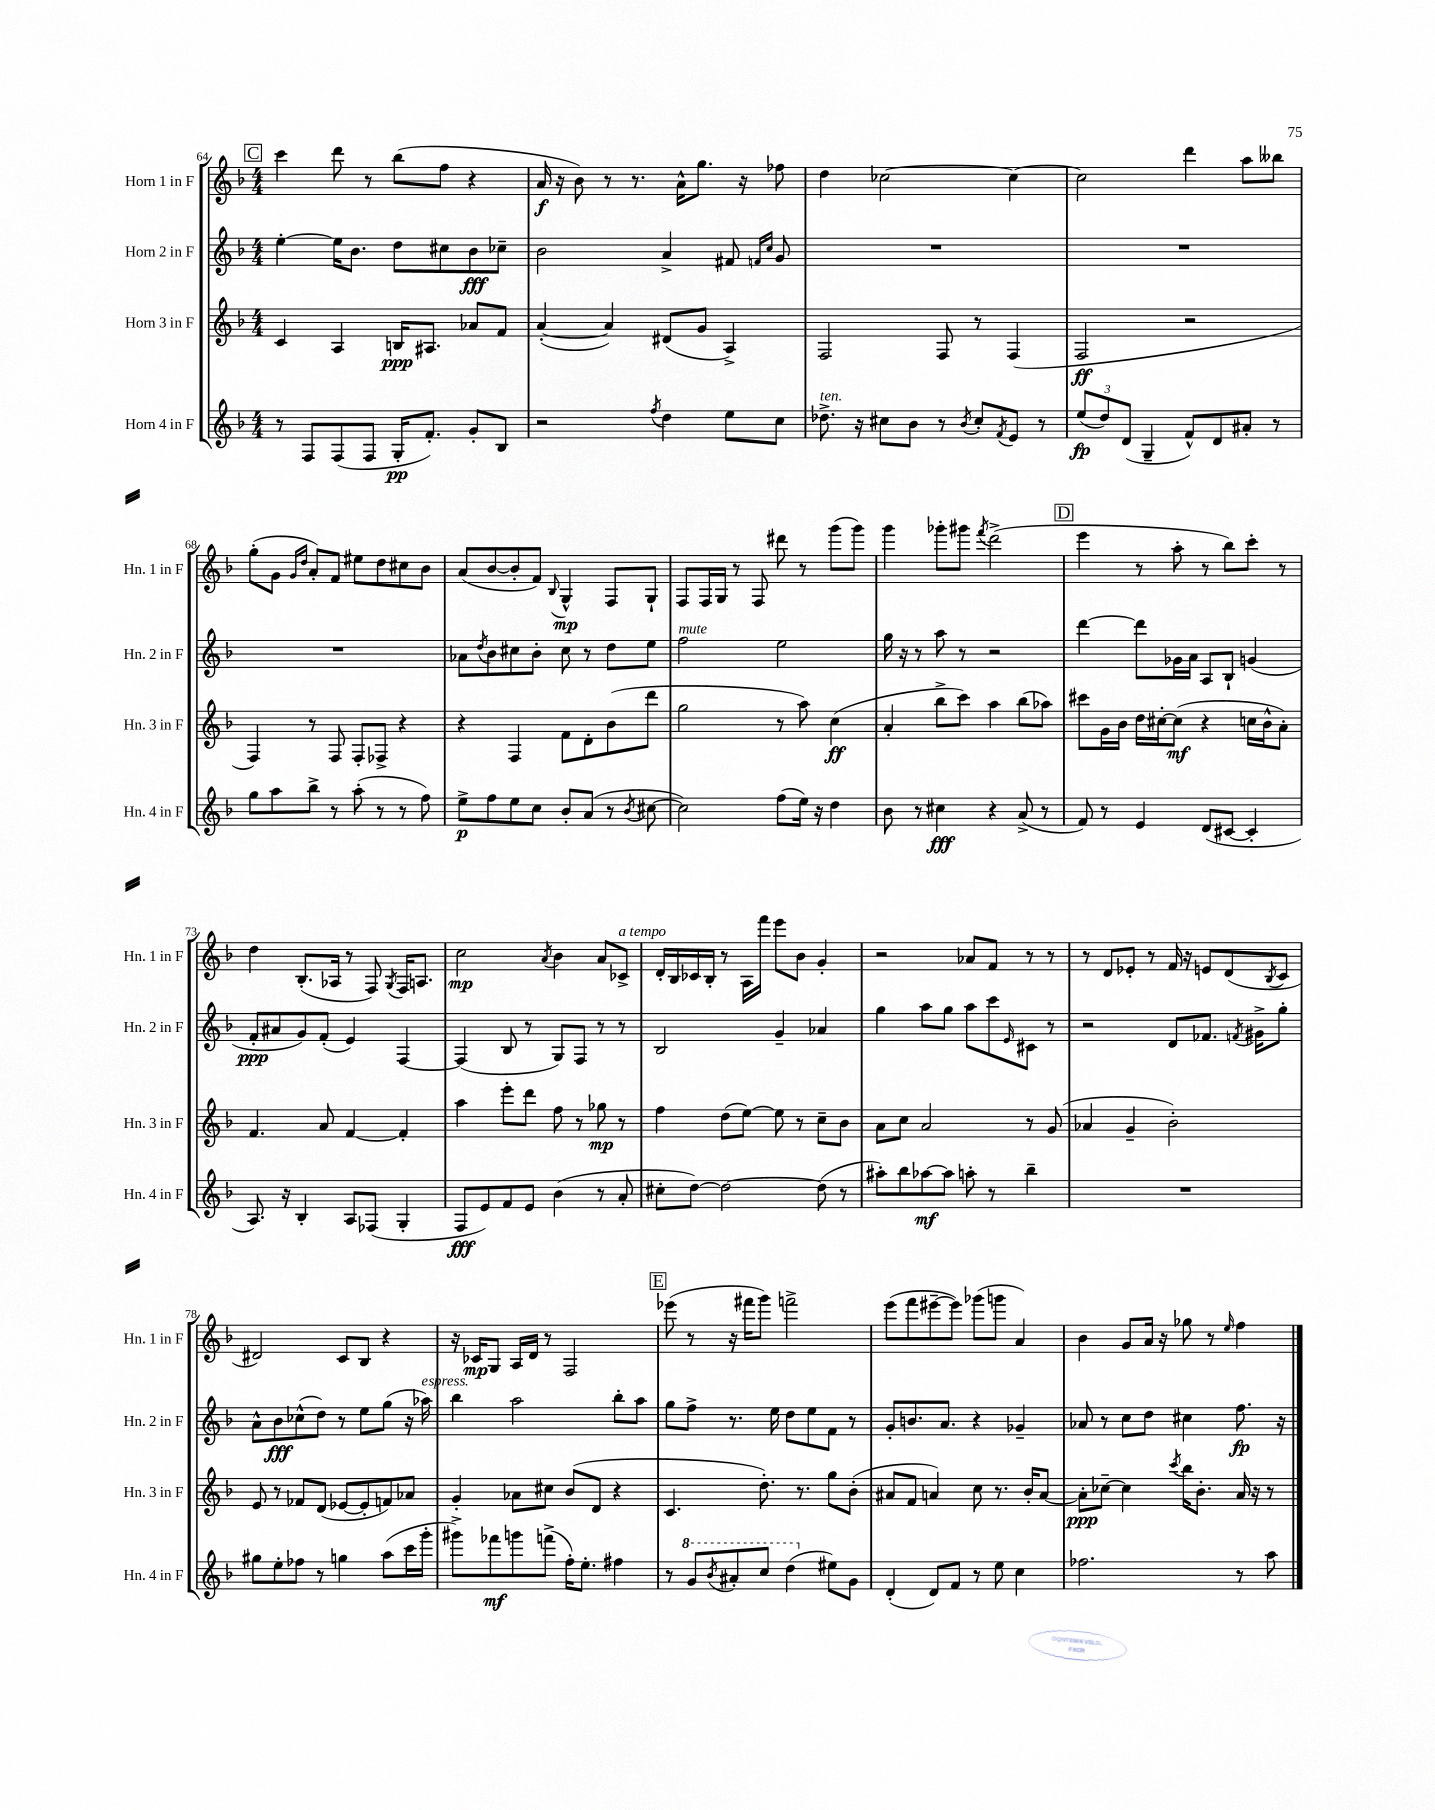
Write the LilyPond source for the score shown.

<<
\new StaffGroup <<
\new Staff = "s0" \with { instrumentName = "Horn 1 in F" shortInstrumentName = "Hn. 1 in F" } {
    \clef treble \key f \major \numericTimeSignature \time 4/4
    \mark \markup { \box "C" } c'''4 d'''8 r8 bes''8( f''8 r4 |
    a'16\f r16 bes'8) r8 r8. a'16-^ g''8. r16 fes''8 |
    d''4 ces''2~ ces''4~ |
    ces''2 d'''4 a''8 beses''8 |
    g''8-.( g'8 \grace { g'16 d''16 } a'8-.) f'8 eis''8 d''8 cis''8 bes'8 |
    a'8( bes'8~ bes'8-. f'8) \appoggiatura { bes8 } g4-^\mp f8 g8-! |
    f8 f16 g16 r8 f8 dis'''8 r8 g'''8( g'''8) |
    g'''4 ges'''8-. gis'''8 \acciaccatura { f'''8 } d'''2->( |
    \mark \markup { \box "D" } e'''4 r8 a''8-. r8 bes''8) c'''8-. r8 |
    d''4 bes8.-.( aes16 r8 f8) \acciaccatura { g8 } f16 a8. |
    c''2\mp \acciaccatura { a'8 } bes'4 a'8 ces'8->^\markup { \italic "a tempo" } |
    d'16-. bes16 ces'16 bes16-. r8 a16 f'''16 e'''8 bes'8 g'4-. |
    r2 aes'8 f'8 r8 r8 |
    r8 d'8 ees'8-. r8 f'16 r16 e'8 d'8( \acciaccatura { bes8 } c'8 |
    dis'2) c'8 bes8 r4 |
    r16 ces'16\mp g8 a16 d'16 r8 f2 |
    \mark \markup { \box "E" } ees'''8( r8 r16 fis'''16 g'''8) f'''2-> |
    e'''8( f'''8 eis'''8~-- eis'''8) ges'''8( g'''8 a'4) |
    bes'4 g'8 a'16 r16 ges''8 r8 \grace { e''16 } f''4 \bar "|." |
}
\new Staff = "s1" \with { instrumentName = "Horn 2 in F" shortInstrumentName = "Hn. 2 in F" } {
    \clef treble \key f \major \numericTimeSignature \time 4/4
    \mark \markup { \box "C" } e''4~-. e''16 bes'8. d''8 cis''8 bes'8\fff ces''8-- |
    bes'2 a'4-> fis'8 \grace { f'16 c''16 } g'8 |
    R1 |
    R1 |
    R1 |
    aes'8 \acciaccatura { d''8 } bes'8 cis''8 bes'8-. cis''8 r8 d''8 e''8 |
    f''2^\markup { \italic "mute" } e''2 |
    g''16 r16 r8 a''8 r8 r2 |
    \mark \markup { \box "D" } d'''4~ d'''8 ges'16 a'16 a8 bes8-! g'4( |
    f'8-.\ppp ais'8 g'8) f'8-.( e'4) f4~ |
    f4( bes8 r8 g8) f8 r8 r8 |
    bes2 g'4-- aes'4 |
    g''4 a''8 g''8 a''8 c'''8 \grace { e'16 } cis'8 r8 |
    r2 d'8 fes'8. \acciaccatura { f'8 } gis'16-> g''8-. |
    a'8-^ bes'8\fff ces''8-^( d''8) r8 e''8 g''8( r16 aes''16^\markup { \italic "espress." }) |
    bes''4 a''2 bes''8-. a''8 |
    \mark \markup { \box "E" } g''8 f''8-> r8. e''16 d''8 e''8 f'8 r8 |
    g'8-. b'8. a'8. r4 ges'4-- |
    aes'8 r8 c''8 d''8 cis''4 f''8.\fp r16 \bar "|." |
}
\new Staff = "s2" \with { instrumentName = "Horn 3 in F" shortInstrumentName = "Hn. 3 in F" } {
    \clef treble \key f \major \numericTimeSignature \time 4/4
    \mark \markup { \box "C" } c'4 a4 b16\ppp ais8. aes'8 f'8 |
    a'4~-.( a'4) dis'8( g'8 a4->) |
    f2 f8 r8 f4( |
    f2\ff r2 |
    f4) r8 f8 f8-. fes8-> r4 |
    r4 f4 f'8 d'8-. bes'8( d'''8 |
    g''2 r8 a''8) c''4\ff( |
    a'4-. bes''8-> c'''8) a''4 bes''8( aes''8) |
    \mark \markup { \box "D" } cis'''8 g'16 bes'16 d''16 cis''16~-. cis''8\mf( r4 c''16 bes'16-^ a'8-.) |
    f'4. a'8 f'4~ f'4-. |
    a''4 e'''8-. d'''8 f''8 r8 ges''8\mp r8 |
    f''4 d''8( e''8~) e''8 r8 c''8-- bes'8 |
    a'8 c''8 a'2 r8 g'8( |
    aes'4 g'4-- bes'2-.) |
    e'8 r8 fes'8 d'8( ees'8~ ees'8-. f'8) aes'8 |
    g'4-. aes'8 cis''8 bes'8( d'8 r4 |
    \mark \markup { \box "E" } c'4. d''8.-.) r8. g''8 bes'8-.( |
    ais'8 f'8 a'4) c''8 r8. bes'16-. a'8~ |
    a'8-.\ppp ces''8~-- ces''4 \acciaccatura { c'''8 } bes''16 bes'8.-. a'16 r16 r8 \bar "|." |
}
\new Staff = "s3" \with { instrumentName = "Horn 4 in F" shortInstrumentName = "Hn. 4 in F" } {
    \clef treble \key f \major \numericTimeSignature \time 4/4
    \mark \markup { \box "C" } r8 f8 f8( f8 g16-.\pp f'8.-.) g'8-. bes8 |
    r2 \acciaccatura { f''8 } d''4 e''8 c''8 |
    des''8.->^\markup { \italic "ten." } r16 cis''8 bes'8 r8 \acciaccatura { bes'8 } cis''8-. \acciaccatura { f'8 } e'8 r8 |
    \tuplet 3/2 { e''8\fp( d''8) d'8( } g4-- f'8-^) d'8 ais'8-. r8 |
    g''8 a''8 bes''8-> r8 a''8-.( r8 r8 f''8) |
    e''8->\p f''8 e''8 c''8 bes'8-. a'8( r8 \acciaccatura { bes'8 } cis''8~ |
    cis''2) f''8( e''16) r16 d''4 |
    bes'8 r8 cis''4\fff r4 a'8->( r8 |
    \mark \markup { \box "D" } f'8) r8 e'4 d'8( cis'8~ cis'4-. |
    a8.) r16 bes4-. a8 fes8( g4-. |
    f8\fff e'8) f'8 e'8 bes'4( r8 a'8-. |
    cis''8-. d''8~) d''2~ d''8( r8 |
    ais''8-.) bes''8 aes''8~\mf aes''8 a''8-. r8 bes''4-- |
    R1 |
    gis''8 e''8-. fes''8 r8 g''4 a''8( c'''16 g'''16-. |
    gis'''8->) fes'''8\mf g'''8 f'''8->( f''16-.) e''8.-. fis''4 |
    \mark \markup { \box "E" } r8 \ottava #1 g''8 \acciaccatura { bes''8 } ais''8-. c'''8 d'''4( \ottava #0 eis''8) g'8 |
    d'4-.( d'8) f'8 r8 e''8 c''4 |
    fes''2. r8 a''8 \bar "|." |
}
>>
>>
\layout { \context { \Score currentBarNumber = #64 } }
